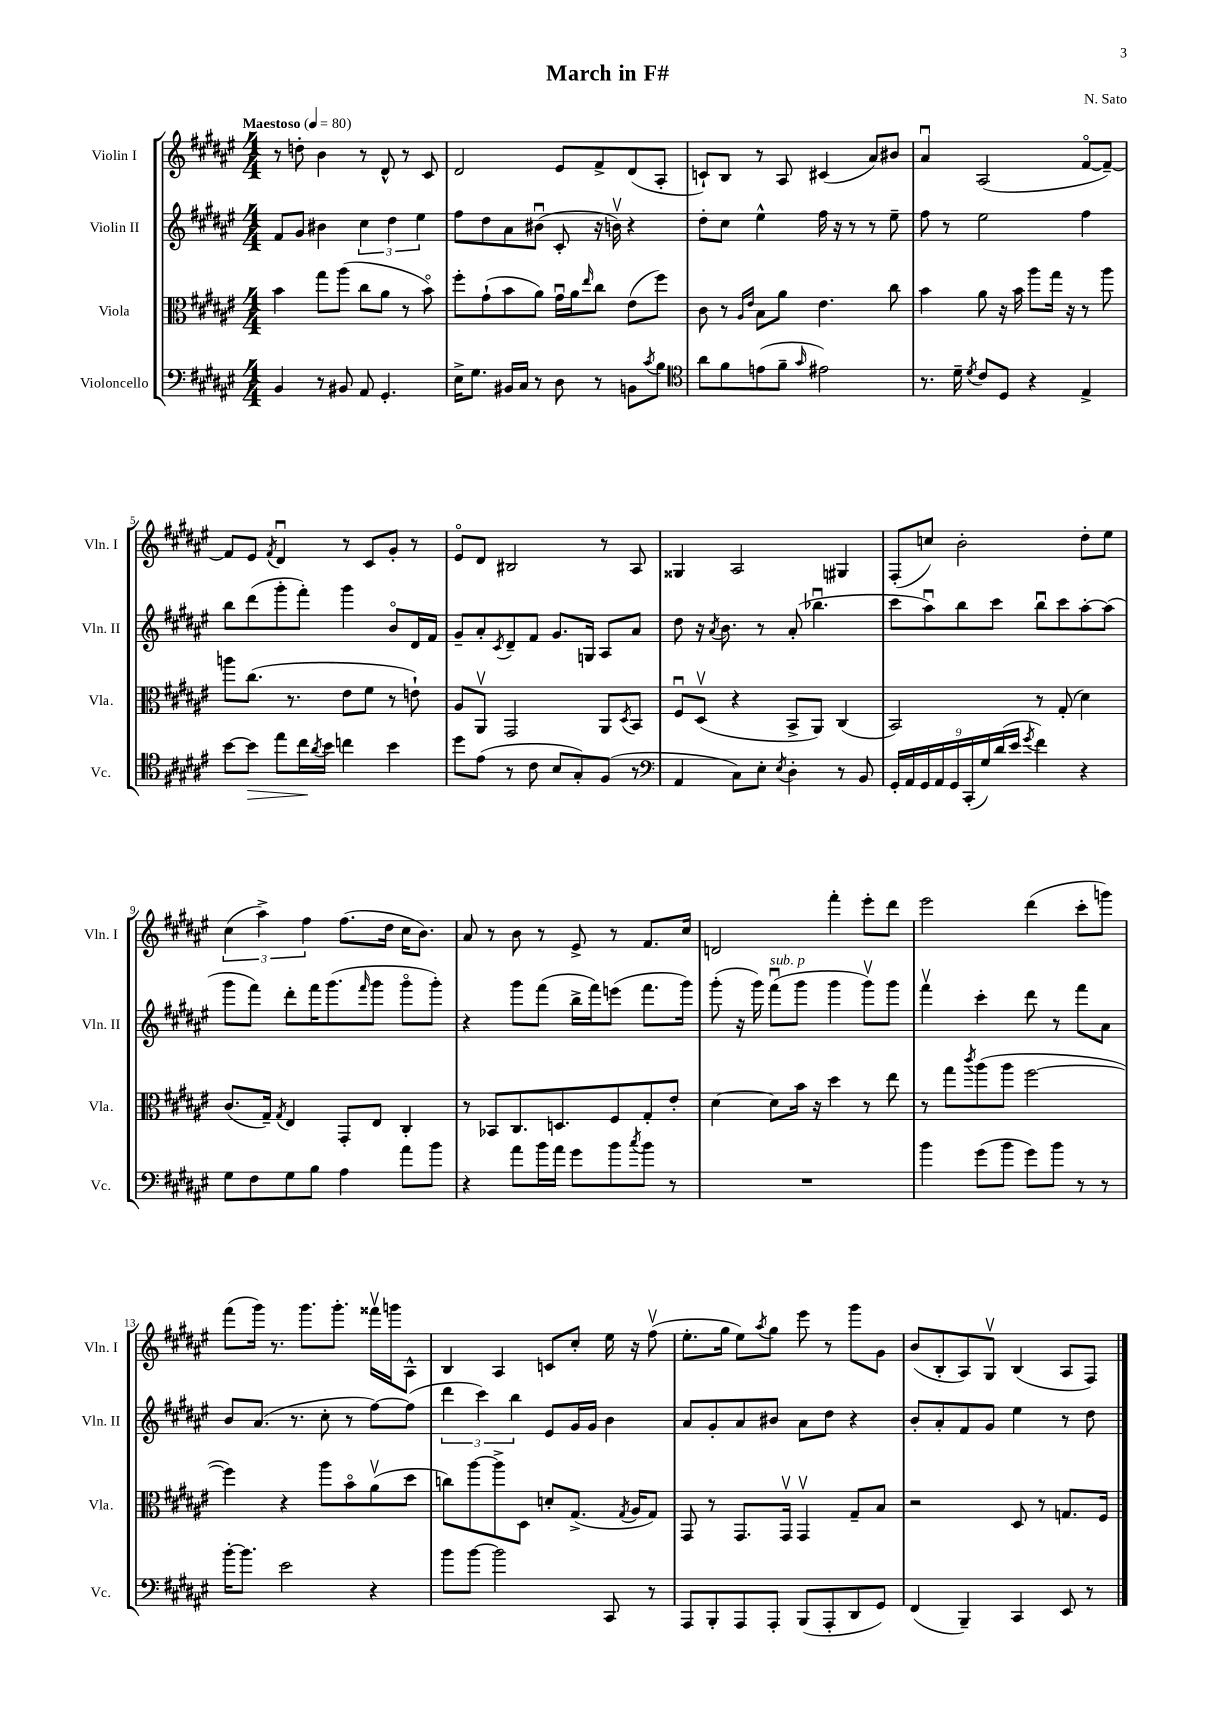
\header { title = "March in F#" composer = "N. Sato" }
<<
\new StaffGroup <<
\new Staff = "s0" \with { instrumentName = "Violin I" shortInstrumentName = "Vln. I" } {
    \clef treble \key fis \major \numericTimeSignature \time 4/4 \tempo "Maestoso" 4 = 80
    r8 d''8-. b'4 r8 dis'8-^ r8 cis'8 |
    dis'2 eis'8 fis'8-> dis'8( ais8-. |
    c'8-!) b8 r8 ais8 cis'4( ais'8) bis'8 |
    ais'4\downbow ais2( fis'8~\flageolet fis'8~--) |
    fis'8 eis'8 \acciaccatura { fis'8 } dis'4\downbow r8 cis'8 gis'8-. r8 |
    eis'8\flageolet dis'8 bis2 r8 ais8 |
    gisis4 ais2 gis4 |
    fis8-.( c''8) b'2-. dis''8-. eis''8 |
    \tuplet 3/2 { cis''4( ais''4->) fis''4 } fis''8.( dis''16 cis''16 b'8.) |
    ais'8 r8 b'8 r8 eis'8-> r8 fis'8. cis''16 |
    d'2 fis'''4-. eis'''8-. dis'''8 |
    eis'''2 dis'''4( cis'''8-. g'''8) |
    fis'''8( gis'''16) r8. gis'''8. gis'''8.-. fisis'''16\upbow g'''16 ais8-^ |
    b4 ais4 c'8 cis''8-. eis''16 r16 fis''8\upbow( |
    eis''8.-. gis''16 eis''8) \acciaccatura { ais''8 } gis''8 eis'''8 r8 gis'''8 gis'8 |
    b'8( b8-. ais8) gis8\upbow b4( ais8 fis8) \bar "|." |
}
\new Staff = "s1" \with { instrumentName = "Violin II" shortInstrumentName = "Vln. II" } {
    \clef treble \key fis \major \numericTimeSignature \time 4/4
    fis'8 gis'8 bis'4 \tuplet 3/2 { cis''4 dis''4 eis''4 } |
    fis''8 dis''8 ais'8 bis'8\downbow( cis'8-. r16 b'16\upbow) r4 |
    dis''8-. cis''8 eis''4-^ fis''16 r16 r8 r8 eis''8-- |
    fis''8 r8 eis''2 fis''4 |
    b''8 dis'''8( gis'''8-. fis'''8-.) gis'''4 b'8\flageolet dis'16 fis'16 |
    gis'8-- ais'8-. \acciaccatura { cis'8 } dis'8-- fis'8 gis'8. g16 ais8 ais'8 |
    dis''8 r16 \acciaccatura { ais'8 } b'8. r8 ais'8-.( bes''4.\downbow |
    cis'''8 ais''8\downbow) b''8 cis'''8 b''8\downbow cis'''8 ais''8~-. ais''8( |
    gis'''8 fis'''8) dis'''8-. fis'''16 gis'''8.( \grace { fis'''16 } gis'''8 gis'''8\flageolet gis'''8-.) |
    r4 gis'''8 fis'''8( b''16-> fis'''16) e'''8( fis'''8. gis'''16) |
    gis'''8-.( r16 gis'''16) fis'''8\downbow^\markup { \italic "sub. p" }( gis'''8 gis'''4 gis'''8\upbow) gis'''8 |
    fis'''4\upbow cis'''4-. dis'''8 r8 fis'''8 ais'8 |
    b'8 ais'8.( r8. cis''8-. r8 fis''8~) fis''8( |
    \tuplet 3/2 { dis'''4 cis'''4) b''4 } eis'8 gis'16 gis'16 b'4 |
    ais'8 gis'8-. ais'8 bis'8 ais'8 dis''8 r4 |
    b'8-. ais'8-. fis'8 gis'8 eis''4 r8 dis''8 \bar "|." |
}
\new Staff = "s2" \with { instrumentName = "Viola" shortInstrumentName = "Vla." } {
    \clef alto \key fis \major \numericTimeSignature \time 4/4
    b'4 gis''8 ais''8( cis''8 ais'8 r8 b'8\flageolet) |
    fis''8-. gis'8-!( b'8 ais'8) gis'16\downbow ais'16 \grace { eis''16 } cis''8 eis'8( fis''8) |
    cis'8 r8 \grace { ais16 eis'16 } b8 ais'8 eis'4. cis''8 |
    b'4 ais'8 r16 b'16 ais''8 gis''16 r16 r8 ais''8 |
    a''8 cis''8.( r8. eis'8 fis'8 r8 e'8-!) |
    ais8 ais,8\upbow gis,2 ais,8 \acciaccatura { dis8 } b,8 |
    fis8\downbow dis8\upbow( r4 b,8-> ais,8) cis4( |
    b,2) r8 gis8-.( dis'4) |
    cis'8.( gis16--) \acciaccatura { gis8 } eis4 gis,8-. eis8 cis4-. |
    r8 bes,8 cis8. d8. fis8 gis8-. eis'8-. |
    dis'4~ dis'8 b'16 r16 dis''4 r8 eis''8 |
    r8 gis''8 \acciaccatura { cis'''8 } ais''8( ais''8 fis''2~ |
    fis''4) r4 ais''8 b'8\flageolet ais'8\upbow( dis''8 |
    c''8) ais''8~ ais''8-> dis8 d'8-. gis8.->( \acciaccatura { gis8 } ais16 gis8) |
    gis,8 r8 gis,8. gis,16\upbow gis,4\upbow gis8-- b8 |
    r2 dis8 r8 g8. fis16 \bar "|." |
}
\new Staff = "s3" \with { instrumentName = "Violoncello" shortInstrumentName = "Vc." } {
    \clef bass \key fis \major \numericTimeSignature \time 4/4
    b,4 r8 bis,8 ais,8 gis,4.-. |
    eis16-> gis8. bis,16 cis16 r8 dis8 r8 b,8 \acciaccatura { cis'8 } b8 |
    \clef tenor ais'8 fis'8 e'8( fis'8-- \grace { gis'16 } eis'2) |
    r8. dis'16-- \acciaccatura { dis'8 } cis'8 dis8 r4 eis4-> |
    b'8~ b'8\> eis''8 cis''16\! \acciaccatura { ais'8 } b'16 c''4 b'4 |
    dis''8 eis'8( r8 cis'8 b8 gis8-.) fis8( r8 |
    \clef bass ais,4 cis8) eis8-. \acciaccatura { eis8 } dis4-. r8 b,8 |
    \tuplet 9/8 { gis,16-. ais,16 gis,16 ais,16 gis,16 cis,16-.( gis16) dis'16( eis'16 } \acciaccatura { gis'8 } fis'4) r4 |
    gis8 fis8 gis8 b8 ais4 ais'8 b'8 |
    r4 ais'8 b'16 ais'16 gis'8 b'8 \acciaccatura { cis''8 } b'8 r8 |
    R1 |
    b'4 gis'8( b'8 gis'8) b'8 r8 r8 |
    b'16~-. b'8. eis'2 r4 |
    b'8 b'8~ b'2 cis,8 r8 |
    ais,,8 b,,8-. ais,,8 ais,,8-. b,,8( ais,,8-. dis,8 gis,8) |
    fis,4( b,,4--) cis,4 eis,8 r8 \bar "|." |
}
>>
>>
